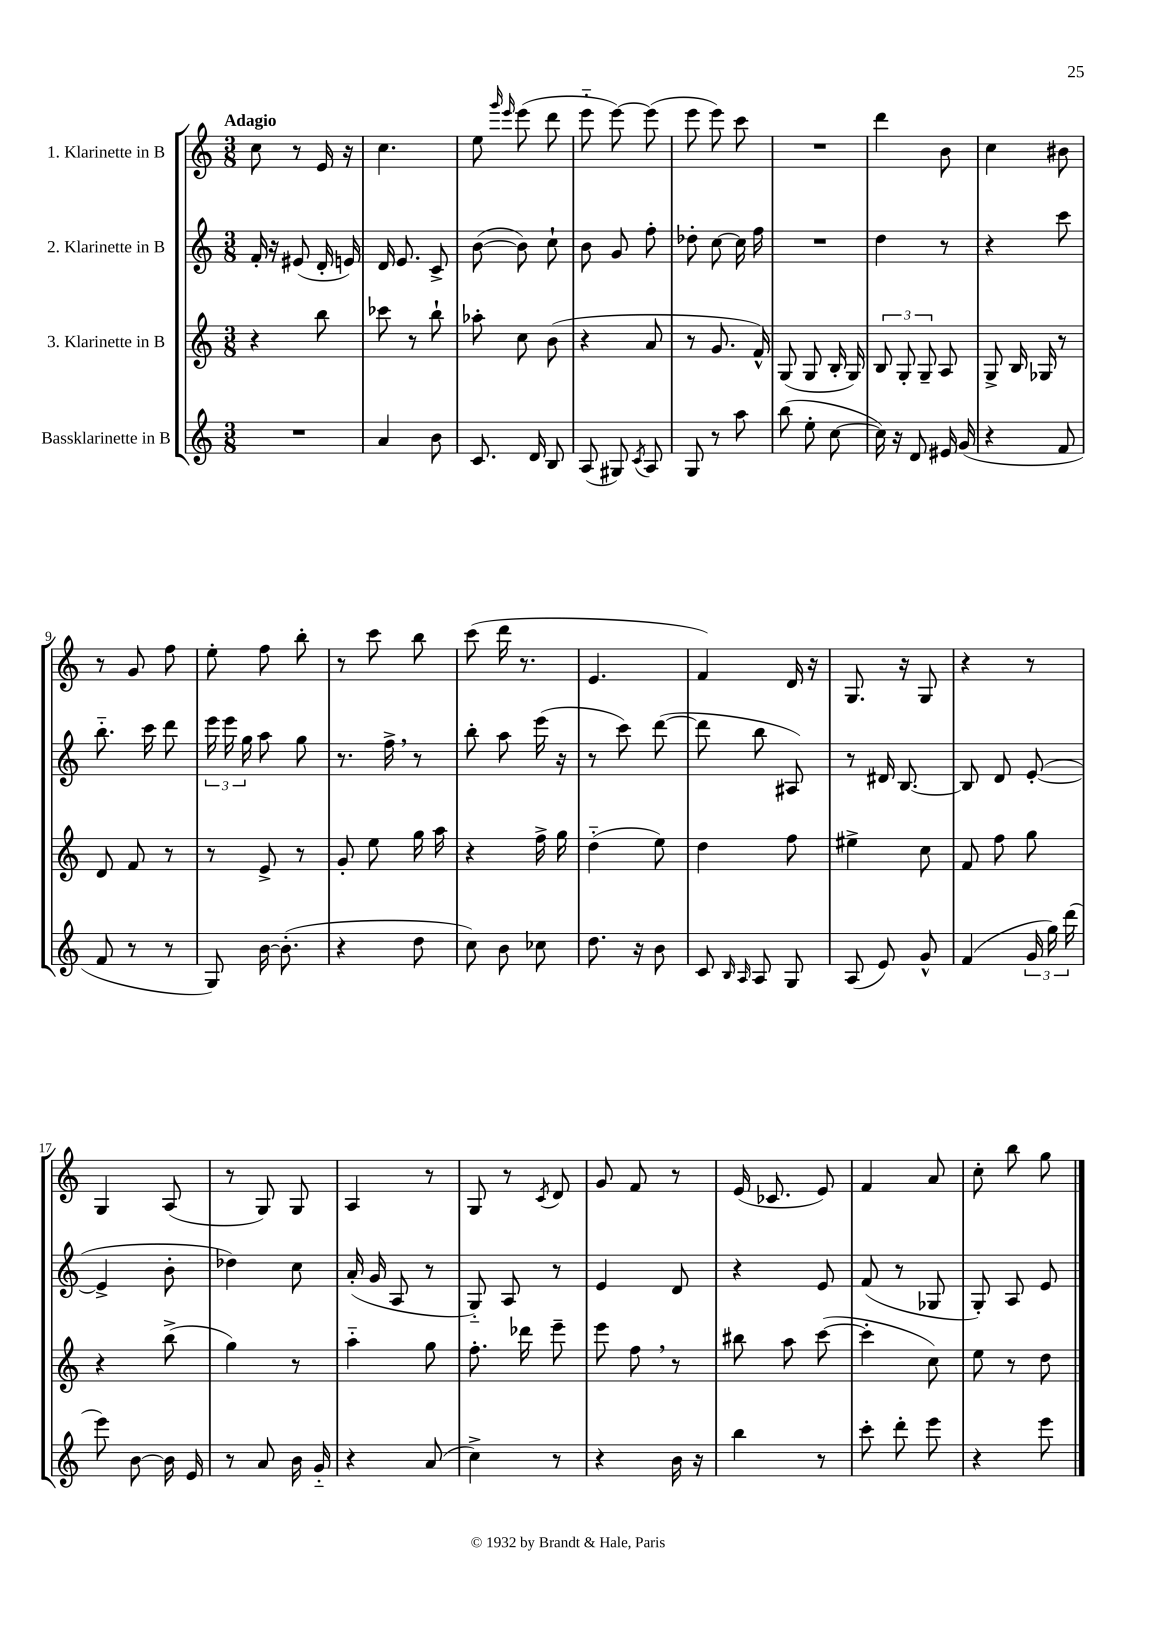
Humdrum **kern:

**kern	**kern	**kern	**kern
*part4	*part3	*part2	*part1
*staff4	*staff3	*staff2	*staff1
*I"Bassklarinette in B	*I"3. Klarinette in B	*I"2. Klarinette in B	*I"1. Klarinette in B
*clefG2	*clefG2	*clefG2	*clefG2
*k[]	*k[]	*k[]	*k[]
*M3/8	*M3/8	*M3/8	*M3/8
=1	=1	=1	=1
!	!	!	!LO:TX:a:B:t=Adagio
4.r	4r	16f'/	8cc\
.	.	16r	.
.	.	(8e#X/	8r
.	8bb\	16d'/	16e/
.	.	16en/)	16r
=2	=2	=2	=2
4a/	8ccc-X\	16d/	4.cc\
.	.	8.e/	.
.	8r	.	.
8b\	8bb`\	8c^/	.
=3	=3	=3	=3
8.c/	8aa-X'\	([8b\	8ee\
.	.	.	16qqggg/
.	.	.	16qqeee/
.	8cc\	8b\])	(8eee\
16d/	.	.	.
8B/	(8b\	8cc`\	8ddd\
=4	=4	=4	=4
(8A/	4r	8b\	8eee\
8G#X/)	.	8g/	[8eee\)
8qc/	.	.	.
8A/	8a/	8ff'\	(8eee\]
=5	=5	=5	=5
8G/	8r	8dd-X'\	8eee\
8r	8.g/	[8cc\	8eee\)
8aa\	.	16cc\]	8ccc\
.	16f^^/)	16ff\	.
=6	=6	=6	=6
(8bb\	(8G/	4.r	4.r
8ee'\	8G/	.	.
[8cc\	16B'/	.	.
.	16G/)	.	.
=7	=7	=7	=7
16cc\])	12B/	4dd\	4ddd\
16r	.	.	.
.	12G'/	.	.
8d/	.	.	.
.	12G~/	.	.
16e#X/	8A/	8r	8b\
(16g/	.	.	.
=8	=8	=8	=8
4r	8G^/	4r	4cc\
.	16B/	.	.
.	16G-X/	.	.
8f/	8r	8ccc\	8b#X\
!!LO:LB:g=z
=9	=9	=9	=9
8f/	8d/	8.bb\	8r
8r	8f/	.	8g/
.	.	16ccc\	.
8r	8r	8ddd\	8ff\
=10	=10	=10	=10
8G/)	8r	24eee\	8ee'\
.	.	24eee\	.
.	.	24gg\	.
[16b\	8e^/	8aa\	8ff\
(8.b'\]	.	.	.
.	8r	8gg\	8bb'\
=11	=11	=11	=11
4r	8g'/	8.r	8r
.	8ee\	.	8ccc\
.	.	16ff^,\	.
8dd\	16gg\	8r	8bb\
.	16aa\	.	.
=12	=12	=12	=12
8cc\)	4r	8bb'\	(8ccc\
8b\	.	8aa\	16ddd\
.	.	.	8.r
8cc-X\	16ff^\	(16eee\	.
.	16gg\	16r	.
=13	=13	=13	=13
8.dd\	(4dd\	8r	4.e/
.	.	8ccc\)	.
16r	.	.	.
8b\	8ee\)	([8ddd\	.
=14	=14	=14	=14
8c/	4dd\	8ddd\]	4f/)
16qqB/	.	.	.
16qqA/	.	.	.
8A/	.	8bb\	.
8G/	8ff\	8A#X/)	16d/
.	.	.	16r
=15	=15	=15	=15
(8A/	4ee#X^\	8r	8.G/
8e/)	.	16d#X/	.
.	.	[8.B/	16r
8g^^/	8cc\	.	8G/
=16	=16	=16	=16
(4f/	8f/	8B/]	4r
.	8ff\	8d/	.
24g/	8gg\	([8e'/	8r
24gg\)	.	.	.
(24ddd\	.	.	.
!!LO:LB:g=z
=17	=17	=17	=17
8eee\)	4r	4e^/]	4G/
[8b\	.	.	.
16b\]	(8bb^\	8b'\	(8A/
16e/	.	.	.
=18	=18	=18	=18
8r	4gg\)	4dd-X\)	8r
8a/	.	.	8G/)
16b\	8r	8cc\	8G/
16g/	.	.	.
=19	=19	=19	=19
4r	4aa\	(16a'/	4A/
.	.	16g/	.
.	.	8A/	.
(8a/	8gg\	8r	8r
=20	=20	=20	=20
4cc^\)	8.ff'\	8G/)	8G/
.	.	8A/	8r
.	16ddd-X\	.	.
.	.	.	8qc/
8r	8eee~\	8r	8d/
=21	=21	=21	=21
4r	8eee\	4e/	8g/
.	8ff,\	.	8f/
16b\	8r	8d/	8r
16r	.	.	.
=22	=22	=22	=22
4bb\	8bb#X\	4r	(16e/
.	.	.	8.c-X/
.	8aa\	.	.
8r	([8ccc\	8e/	8e/)
=23	=23	=23	=23
8ccc'\	4ccc'\]	(8f/	4f/
8ddd'\	.	8r	.
8eee\	8cc\)	8G-X/	8a/
=24	=24	=24	=24
4r	8ee\	8G'/)	8cc'\
.	8r	8A/	8bb\
8eee\	8dd\	8e/	8gg\
==	==	==	==
*-	*-	*-	*-
